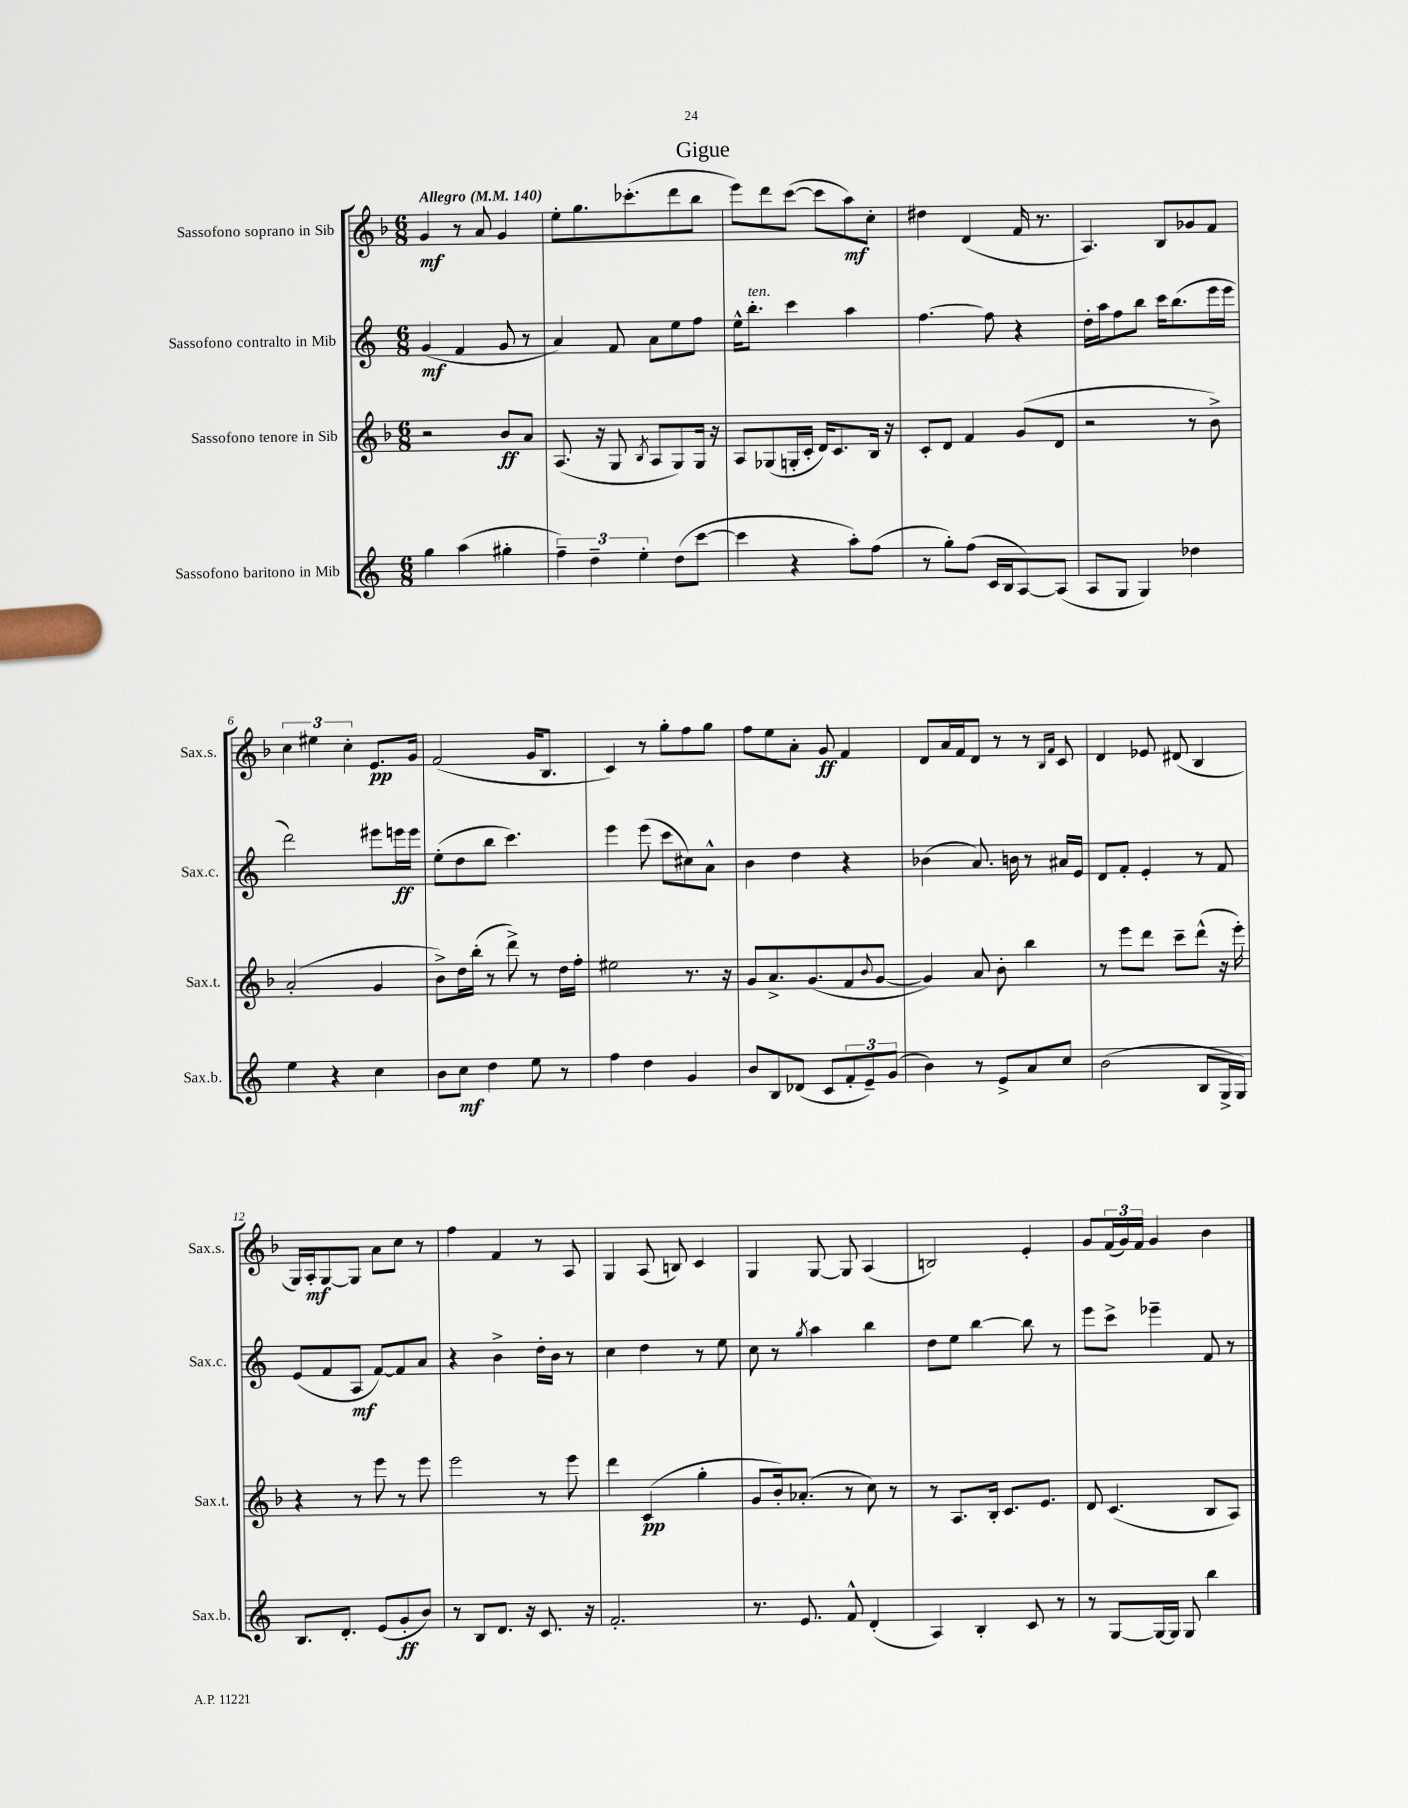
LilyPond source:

\header { title = "Gigue" }
<<
\new StaffGroup <<
\new Staff = "s0" \with { instrumentName = "Sassofono soprano in Sib" shortInstrumentName = "Sax.s." } {
    \clef treble \key f \major \numericTimeSignature \time 6/8 \tempo "Allegro" 4 = 140
    g'4\mf r8 a'8 g'4 |
    e''8-. g''8. ces'''8.-.( d'''8 bes''8 |
    e'''8) d'''8 c'''8~( c'''8 a''8\mf) c''8-. |
    dis''4 d'4( f'16 r8. |
    a4.) bes8 ges'8 f'8 |
    \tuplet 3/2 { c''4 eis''4 c''4-. } e'8.\pp g'16 |
    f'2( g'16 bes8. |
    c'4) r8 g''8-. f''8 g''8 |
    f''8 e''8 a'8-. g'8\ff f'4 |
    d'8 a'16 f'16 d'8 r8 r8 \grace { bes16 f'16 } c'8 |
    d'4 ees'8 dis'8( bes4 |
    g16) a16-.\mf g8~ g8 a'8 c''8 r8 |
    f''4 f'4 r8 a8 |
    g4 a8( b8) c'4 |
    g4 g8~ g8 a4( |
    b2) e'4-. |
    g'8 \tuplet 3/2 { f'16( g'16) f'16 } g'4 bes'4 \bar "|." |
}
\new Staff = "s1" \with { instrumentName = "Sassofono contralto in Mib" shortInstrumentName = "Sax.c." } {
    \clef treble \key c \major \numericTimeSignature \time 6/8
    g'4\mf( f'4 g'8 r8 |
    a'4) f'8 a'8 e''8 f''8 |
    e''16-^ b''8.-.^\markup { \italic "ten." } c'''4 a''4 |
    f''4.~ f''8 r4 |
    d''16-. a''16 f''8 b''8 c'''16 b''8.( e'''16 e'''16 |
    d'''2) eis'''8 e'''16\ff e'''16 |
    e''8-.( d''8 b''8 c'''4.) |
    e'''4 e'''8( c'''8 cis''8) a'8-^ |
    b'4 d''4 r4 |
    bes'4( a'8.) b'16 r8 ais'16 e'16 |
    d'8 f'8-. e'4-. r8 f'8 |
    e'8( f'8 a8\mf f'8~) f'8 a'8 |
    r4 b'4-> d''16-. b'16 r8 |
    c''4 d''4 r8 e''8 |
    c''8 r8 \acciaccatura { g''8 } a''4 b''4 |
    d''8 e''8 b''4~ b''8 r8 |
    e'''8 c'''8-> ees'''4-- f'8 r8 \bar "|." |
}
\new Staff = "s2" \with { instrumentName = "Sassofono tenore in Sib" shortInstrumentName = "Sax.t." } {
    \clef treble \key f \major \numericTimeSignature \time 6/8
    r2 bes'8\ff a'8 |
    a8.( r16 g8 \acciaccatura { bes8 } a8 g8) g16 r16 |
    a8 ges8( g16-. c'16-. d'16) c'8. bes16 r16 |
    c'8-. d'8 f'4 g'8( d'8 |
    r2 r8 bes'8->) |
    a'2-.( g'4 |
    bes'8->) d''16 bes''16-.( r8 d'''8->) r8 d''16 f''16-. |
    eis''2 r8. r16 |
    g'8 a'8.-> g'8.( f'8 \appoggiatura { bes'8 } g'8~ |
    g'4) a'8 bes'8-. bes''4 |
    r8 e'''8 d'''8 c'''8-- d'''8-^( r16 e'''16-.) |
    r4 r8 e'''8 r8 e'''8 |
    e'''2 r8 e'''8 |
    d'''4 c'4\pp( g''4-. |
    g'8 bes'16-.) aes'8.-.( r8 c''8) r8 |
    r8 a8. bes16-. c'8. e'8. |
    d'8 c'4.( bes8 a8) \bar "|." |
}
\new Staff = "s3" \with { instrumentName = "Sassofono baritono in Mib" shortInstrumentName = "Sax.b." } {
    \clef treble \key c \major \numericTimeSignature \time 6/8
    g''4 a''4( gis''4-. |
    \tuplet 3/2 { f''4--) d''4-- e''4-. } d''8( c'''8~ |
    c'''4 r4 a''8-.) f''8( |
    r8 g''8-.) f''8( c'16 b16 a8~) a8( |
    a8 g8 g4) des''4 |
    e''4 r4 c''4 |
    b'8 c''8\mf d''4 e''8 r8 |
    f''4 d''4 g'4 |
    b'8 b8 des'8( c'8 \tuplet 3/2 { f'8-. e'8--) g'8( } |
    b'4) r8 e'8-> a'8 c''8 |
    b'2( b8 g16-> g16) |
    b8. d'8.-. e'8( g'8-.\ff b'8) |
    r8 b8 d'8. r16 c'8. r16 |
    f'2.-. |
    r8. e'8. f'8-^ d'4-.( |
    a4) b4-. c'8 r8 |
    r8 g8~ g16~ g16 g8 b''4 \bar "|." |
}
>>
>>
